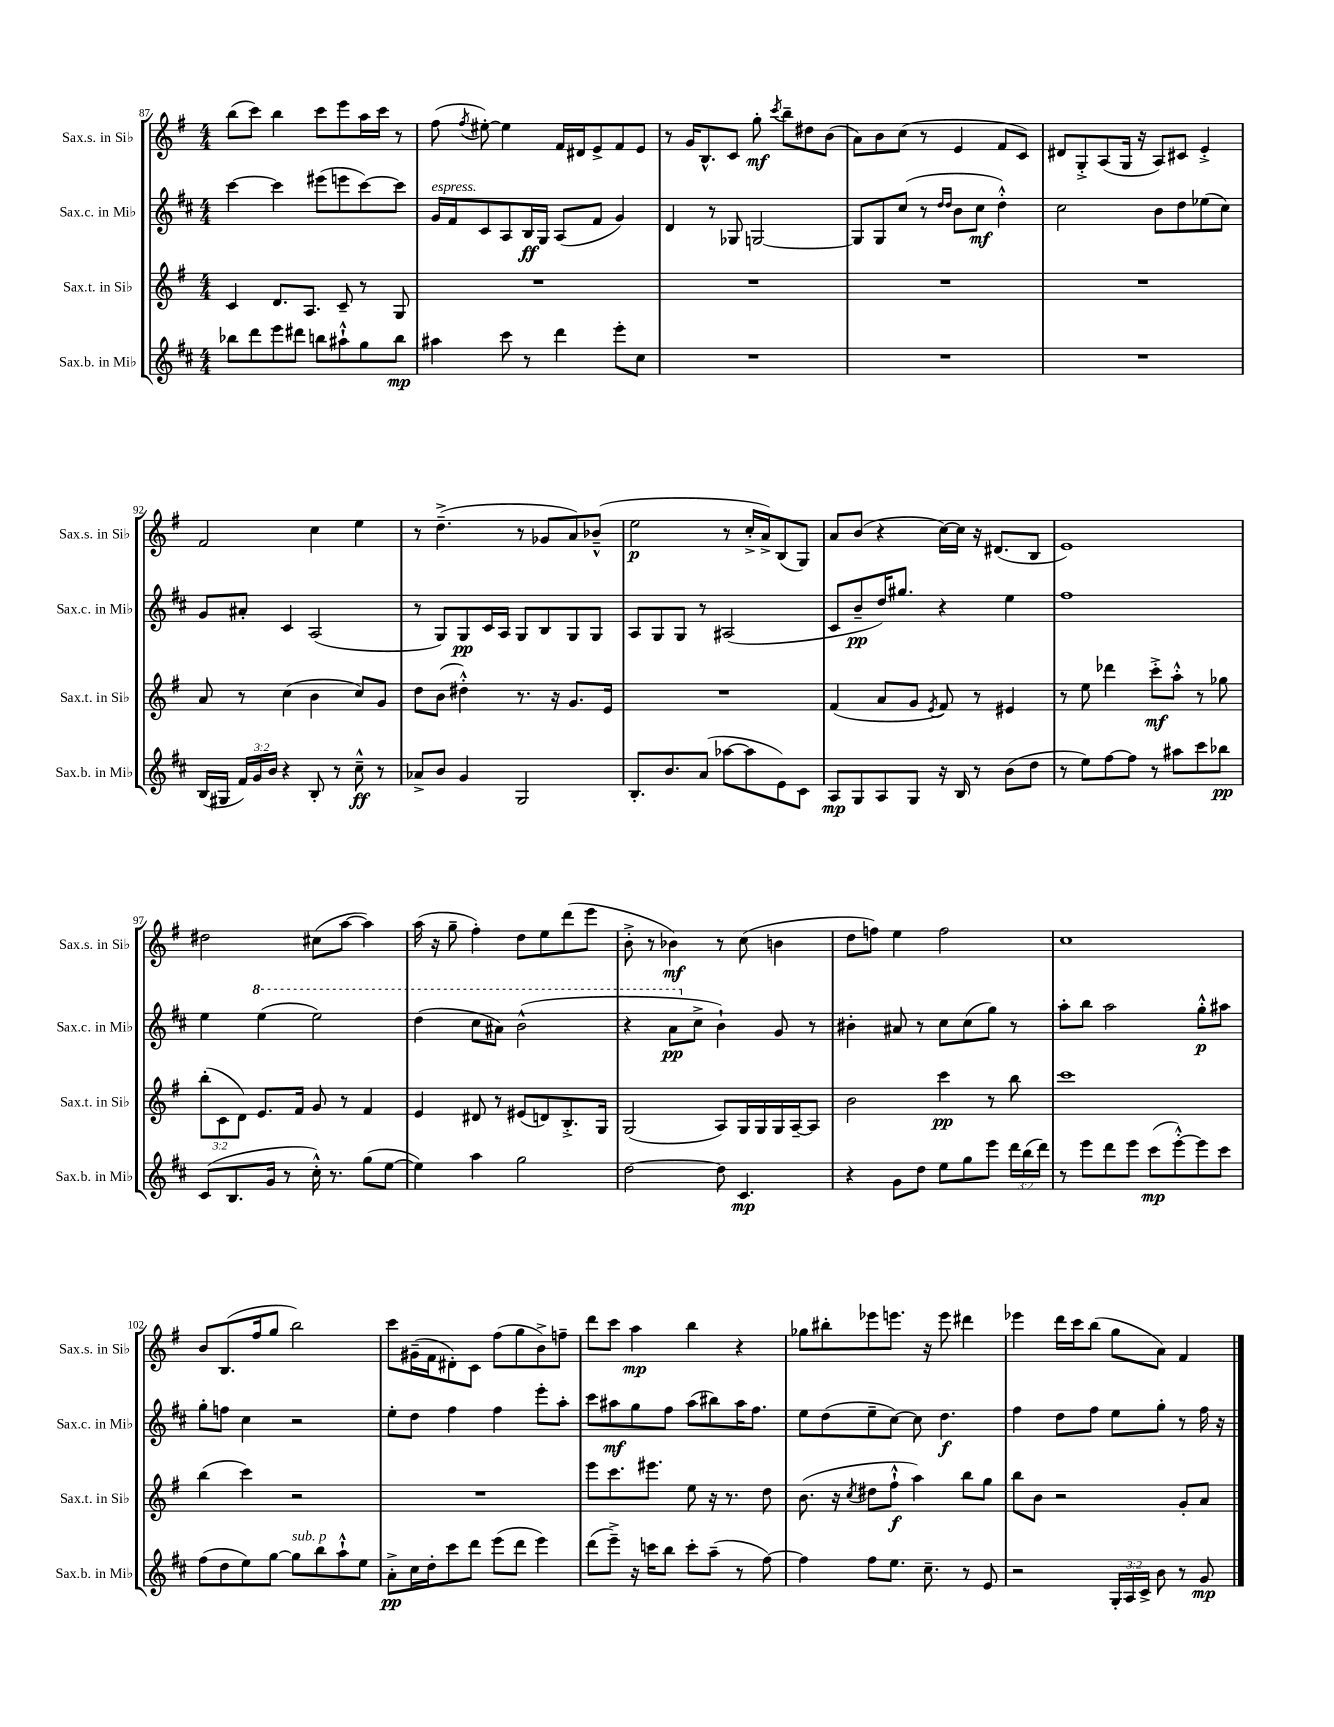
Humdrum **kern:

**kern	**dynam	**kern	**dynam	**kern	**dynam	**kern	**dynam
*part4	*part4	*part3	*part3	*part2	*part2	*part1	*part1
*staff4	*staff4	*staff3	*staff3	*staff2	*staff2	*staff1	*staff1
*I"Sax.b. in Mi♭	*	*I"Sax.t. in Si♭	*	*I"Sax.c. in Mi♭	*	*I"Sax.s. in Si♭	*
*I'Sax.b. in Mi♭	*	*I'Sax.t. in Si♭	*	*I'Sax.c. in Mi♭	*	*I'Sax.s. in Si♭	*
*clefG2	*	*clefG2	*	*clefG2	*	*clefG2	*
*k[f#c#]	*	*k[f#]	*	*k[f#c#]	*	*k[f#]	*
*M4/4	*	*M4/4	*	*M4/4	*	*M4/4	*
=87	=87	=87	=87	=87	=87	=87	=87
8bb-X\L	.	4c/	.	[4ccc#\	.	(8bb\L	.
8ddd\	.	.	.	.	.	8ccc\J)	.
8eee\	.	8.d/L	.	4ccc#\]	.	4bb\	.
8ddd#X\J	.	.	.	.	.	.	.
.	.	8.A/J	.	.	.	.	.
8bbn\L	.	.	.	(8eee#X\L	.	8ccc\L	.
8aa#X`^^\	.	8c~/	.	8eeen\	.	8eee\	.
8gg\	.	8r	.	[8ccc#\)	.	16aa\L	.
.	.	.	.	.	.	16ccc\JJ	.
8bb\J	mp	8G/	.	8ccc#\J]	.	8r	.
=88	=88	=88	=88	=88	=88	=88	=88
!	!	!	!	!LO:TX:a:i:t=espress.	!	!	!
4aa#X\	.	1r	.	16g/LL	.	(8ff#\	.
.	.	.	.	16f#/J	.	.	.
.	.	.	.	.	.	8qff#/	.
.	.	.	.	8c#/	.	[8ee#X'\)	.
8ccc#\	.	.	.	8A/	.	4ee#\]	.
8r	.	.	.	16B/L	ff	.	.
.	.	.	.	16G/JJ	.	.	.
4ddd\	.	.	.	(8A/L	.	16f#/LL	.
.	.	.	.	.	.	16d#X/J	.
.	.	.	.	8f#/J	.	8e^/	.
8eee'\L	.	.	.	4g/)	.	8f#/	.
8cc#\J	.	.	.	.	.	8e/J	.
=89	=89	=89	=89	=89	=89	=89	=89
1r	.	1r	.	4d/	.	8r	.
.	.	.	.	.	.	16g/KL	.
.	.	.	.	.	.	8.B^^/	.
.	.	.	.	8r	.	.	.
.	.	.	.	8G-X/	.	8c/J	.
.	.	.	.	[2Gn/	.	8gg'\	mf
.	.	.	.	.	.	8qccc/	.
.	.	.	.	.	.	8bb~\L	.
.	.	.	.	.	.	8dd#X\	.
.	.	.	.	.	.	(8b\J	.
=90	=90	=90	=90	=90	=90	=90	=90
1r	.	1r	.	8G/L]	.	8a\L)	.
.	.	.	.	8G/	.	8b\	.
.	.	.	.	(8cc#/J	.	(8cc\J	.
.	.	.	.	8r	.	8r	.
.	.	.	.	16qqdd/LL	.	.	.
.	.	.	.	16qqdd/JJ	.	.	.
.	.	.	.	8b\L	.	4e/	.
.	.	.	.	8cc#\J	mf	.	.
.	.	.	.	4dd'^^\)	.	8f#/L	.
.	.	.	.	.	.	8c/J)	.
=91	=91	=91	=91	=91	=91	=91	=91
1r	.	1r	.	2cc#\	.	8d#X/L	.
.	.	.	.	.	.	8G'^/	.
.	.	.	.	.	.	(8A/	.
.	.	.	.	.	.	16G/Jk	.
.	.	.	.	.	.	16r	.
.	.	.	.	8b\L	.	8A/L)	.
.	.	.	.	8dd\	.	8c#X/J	.
.	.	.	.	(8ee-X\	.	4e'^/	.
.	.	.	.	8cc#\J)	.	.	.
!!LO:LB:g=z
=92	=92	=92	=92	=92	=92	=92	=92
(16B/LL	.	8a/	.	8g/L	.	2f#/	.
16G#X/JJ	.	.	.	.	.	.	.
24f#/LL)	.	8r	.	8a#X'/J	.	.	.
24g/	.	.	.	.	.	.	.
24b/JJ	.	.	.	.	.	.	.
4r	.	(4cc\	.	4c#/	.	.	.
8B'/	.	4b\	.	(2A/	.	4cc\	.
8r	.	.	.	.	.	.	.
8cc#~^^\	ff	8cc/L)	.	.	.	4ee\	.
8r	.	8g/J	.	.	.	.	.
=93	=93	=93	=93	=93	=93	=93	=93
8a-X^/L	.	8dd\L	.	8r	.	8r	.
8b/J	.	(8b\J	.	8G/L)	.	(4.dd~^\	.
4g/	.	4dd#X'^^\)	.	8G/	pp	.	.
.	.	.	.	16c#/L	.	.	.
.	.	.	.	16A/JJ	.	.	.
2G/	.	8.r	.	8G/L	.	8r	.
.	.	.	.	8B/	.	8g-X/L	.
.	.	16r	.	.	.	.	.
.	.	8.g/L	.	8G/	.	8a/)	.
.	.	.	.	8G/J	.	(8b-X~^^/J	.
.	.	16e/Jk	.	.	.	.	.
=94	=94	=94	=94	=94	=94	=94	=94
8.B'/L	.	1r	.	8A/L	.	2ee\	p
.	.	.	.	8G/	.	.	.
8.b/	.	.	.	.	.	.	.
.	.	.	.	8G/J	.	.	.
(8a/J	.	.	.	8r	.	.	.
[8aa-X\L	.	.	.	(2A#X/	.	8r	.
8aa-\]	.	.	.	.	.	16cc'^/LL	.
.	.	.	.	.	.	16a^/J)	.
8e\)	.	.	.	.	.	(8B/	.
8c#\J	.	.	.	.	.	8G/J)	.
=95	=95	=95	=95	=95	=95	=95	=95
8A/L	mp	(4f#/	.	8c#/L	.	8a/L	.
8G/	.	.	.	8b~/	pp	(8b/J	.
8A/	.	8a/L	.	16dd/K)	.	4r	.
.	.	.	.	8.gg#X/J	.	.	.
8G/J	.	8g/J	.	.	.	.	.
.	.	8qe/	.	.	.	.	.
16r	.	8f#/)	.	4r	.	[16cc\LL)	.
16B/	.	.	.	.	.	16cc\JJ]	.
8r	.	8r	.	.	.	16r	.
.	.	.	.	.	.	(8.d#X/L	.
(8b\L	.	4e#X/	.	4ee\	.	.	.
8dd\J	.	.	.	.	.	8B/J	.
=96	=96	=96	=96	=96	=96	=96	=96
8r	.	8r	.	1ff#	.	1e)	.
8ee\L)	.	8ee\	.	.	.	.	.
[8ff#\	.	4ddd-X\	.	.	.	.	.
8ff#\J]	.	.	.	.	.	.	.
8r	.	8ccc'^\L	mf	.	.	.	.
8aa#X\L	.	8aa'^^\J	.	.	.	.	.
8ccc#\	.	8r	.	.	.	.	.
8bb-X\J	pp	8gg-X\	.	.	.	.	.
!!LO:LB:g=z
=97	=97	=97	=97	=97	=97	=97	=97
(8c#/L	.	(12bb'\L	.	4ee\	.	2dd#X\	.
.	.	12c\	.	.	.	.	.
8.B/	.	.	.	.	.	.	.
.	.	12d\J)	.	.	.	.	.
*	*	*	*	*8va	*	*	*
.	.	8.e/L	.	(4eee\	.	.	.
16g/Jk	.	.	.	.	.	.	.
8r	.	.	.	.	.	.	.
.	.	16f#/Jk	.	.	.	.	.
16cc#'^^\)	.	8g/	.	2eee\)	.	(8cc#X\L	.
8.r	.	.	.	.	.	.	.
.	.	8r	.	.	.	[8aa\J	.
(8gg\L	.	4f#/	.	.	.	4aa\])	.
[8ee\J	.	.	.	.	.	.	.
=98	=98	=98	=98	=98	=98	=98	=98
4ee\])	.	4e/	.	(4ddd\	.	(16aa\	.
.	.	.	.	.	.	16r	.
.	.	.	.	.	.	8gg~\	.
4aa\	.	8d#X/	.	8ccc#\L	.	4ff#'\)	.
.	.	8r	.	8aa#X\J)	.	.	.
2gg\	.	(8e#X/L	.	(2bb^^\	.	8dd\L	.
.	.	8dn/)	.	.	.	8ee\	.
.	.	8.B'^/	.	.	.	(8ddd\	.
.	.	.	.	.	.	8eee\J	.
.	.	16G/Jk	.	.	.	.	.
=99	=99	=99	=99	=99	=99	=99	=99
[2dd\	.	(2G/	.	4r	.	8b'^\	.
.	.	.	.	.	.	8r	.
.	.	.	.	8aa\L	pp	4b-X\)	mf
*	*	*	*	*X8va	*	*	*
.	.	.	.	8cc#^\J	.	.	.
8dd\]	.	8A/L)	.	4b`\)	.	8r	.
4.c#/	mp	16G/L	.	.	.	(8cc\	.
.	.	16G/	.	.	.	.	.
.	.	16G/	.	8g/	.	4bn\	.
.	.	[16A~/J	.	.	.	.	.
.	.	8A/J]	.	8r	.	.	.
=100	=100	=100	=100	=100	=100	=100	=100
4r	.	2b\	.	4b#X'\	.	8dd\L	.
.	.	.	.	.	.	8ffn\J)	.
8g\L	.	.	.	8a#X/	.	4ee\	.
8dd\J	.	.	.	8r	.	.	.
8ee\L	.	4ccc\	pp	8cc#\L	.	2ff\	.
8gg\	.	.	.	(8cc#\	.	.	.
8eee\J	.	8r	.	8gg\J)	.	.	.
24ddd\LL	.	8bb\	.	8r	.	.	.
(24bb\	.	.	.	.	.	.	.
24ddd\JJ)	.	.	.	.	.	.	.
=101	=101	=101	=101	=101	=101	=101	=101
8r	.	1ccc	.	8aa'\L	.	1cc	.
8eee\L	.	.	.	8bb\J	.	.	.
8ddd\	.	.	.	2aa\	.	.	.
8eee\J	.	.	.	.	.	.	.
(8ccc#\L	mp	.	.	.	.	.	.
[8eee'^^\)	.	.	.	.	.	.	.
8eee\]	.	.	.	8gg'^^\L	p	.	.
8ccc#\J	.	.	.	8aa#X\J	.	.	.
!!LO:LB:g=z
=102	=102	=102	=102	=102	=102	=102	=102
(8ff#\L	.	(4bb\	.	8gg'\L	.	8b/L	.
8dd\	.	.	.	8ffn\J	.	(8.B/	.
8ee\)	.	4ccc\)	.	4cc#\	.	.	.
.	.	.	.	.	.	16ff#/k	.
[8gg\J	.	.	.	.	.	8gg/J	.
!LO:TX:a:i:t=sub. p	!	!	!	!	!	!	!
8gg\L]	.	2r	.	2r	.	2bb\)	.
8bb\	.	.	.	.	.	.	.
8aa`^^\	.	.	.	.	.	.	.
8ee\J	.	.	.	.	.	.	.
=103	=103	=103	=103	=103	=103	=103	=103
8a'^\L	pp	1r	.	8ee'\L	.	8ccc\L	.
16cc#\L	.	.	.	8dd\J	.	(16g#X~\L	.
16dd'\J	.	.	.	.	.	16f#\J	.
8ccc#\	.	.	.	4ff#\	.	8d#X'\)	.
8ddd\J	.	.	.	.	.	8c\J	.
(8eee\L	.	.	.	4ff#\	.	(8ff#\L	.
8ddd\J	.	.	.	.	.	8gg\	.
4eee\)	.	.	.	8eee'\L	.	8b^\)	.
.	.	.	.	8aa'\J	.	8ffn~\J	.
=104	=104	=104	=104	=104	=104	=104	=104
(8ddd\L	.	8eee\L	.	8ccc#\L	.	8ddd\L	.
8eee~^\J)	.	8.ccc\	.	8aa#X\	mf	8ccc\J	.
16r	.	.	.	8gg\	.	4aa\	mp
16cccn\KL	.	8.eee#X\J	.	.	.	.	.
8bb\J	.	.	.	8ff#\J	.	.	.
8ccc'\L	.	8ee\	.	(8aa#\L	.	4bb\	.
(8aa~\J	.	16r	.	8bb#X\)	.	.	.
.	.	8.r	.	.	.	.	.
8r	.	.	.	16aa#\K	.	4r	.
.	.	.	.	8.ff#\J	.	.	.
[8ff#\)	.	8dd\	.	.	.	.	.
=105	=105	=105	=105	=105	=105	=105	=105
4ff#\]	.	(8.b\	.	8ee\L	.	8gg-X\L	.
.	.	.	.	(8dd\	.	8bb#X'\	.
.	.	16r	.	.	.	.	.
.	.	8qcc/	.	.	.	.	.
8ff#\L	.	8dd#X\L	.	8ee~\	.	8eee-X\	.
8.ee\J	.	8ff#`^^\J	f	[8cc#\J)	.	8.eeen\J	.
.	.	4aa\)	.	8cc#\]	.	.	.
8.cc#~\	.	.	.	.	.	16r	.
.	.	.	.	4.dd\	f	8eee\	.
8r	.	8bb\L	.	.	.	4ddd#X\	.
8e/	.	8gg\J	.	.	.	.	.
=106	=106	=106	=106	=106	=106	=106	=106
2r	.	8bb\L	.	4ff#\	.	4eee-X\	.
.	.	8b\J	.	.	.	.	.
.	.	2r	.	8dd\L	.	16ddd\LL	.
.	.	.	.	.	.	16ccc\J	.
.	.	.	.	8ff#\J	.	(8bb\J	.
24G'/LL	.	.	.	8ee\L	.	8gg\L	.
24A/	.	.	.	.	.	.	.
24c#^/JJ	.	.	.	.	.	.	.
8b\	.	.	.	8gg'\J	.	8a\J)	.
8r	.	8g'/L	.	8r	.	4f#/	.
8g/	mp	8a/J	.	16ff#\	.	.	.
.	.	.	.	16r	.	.	.
==	==	==	==	==	==	==	==
*-	*-	*-	*-	*-	*-	*-	*-
